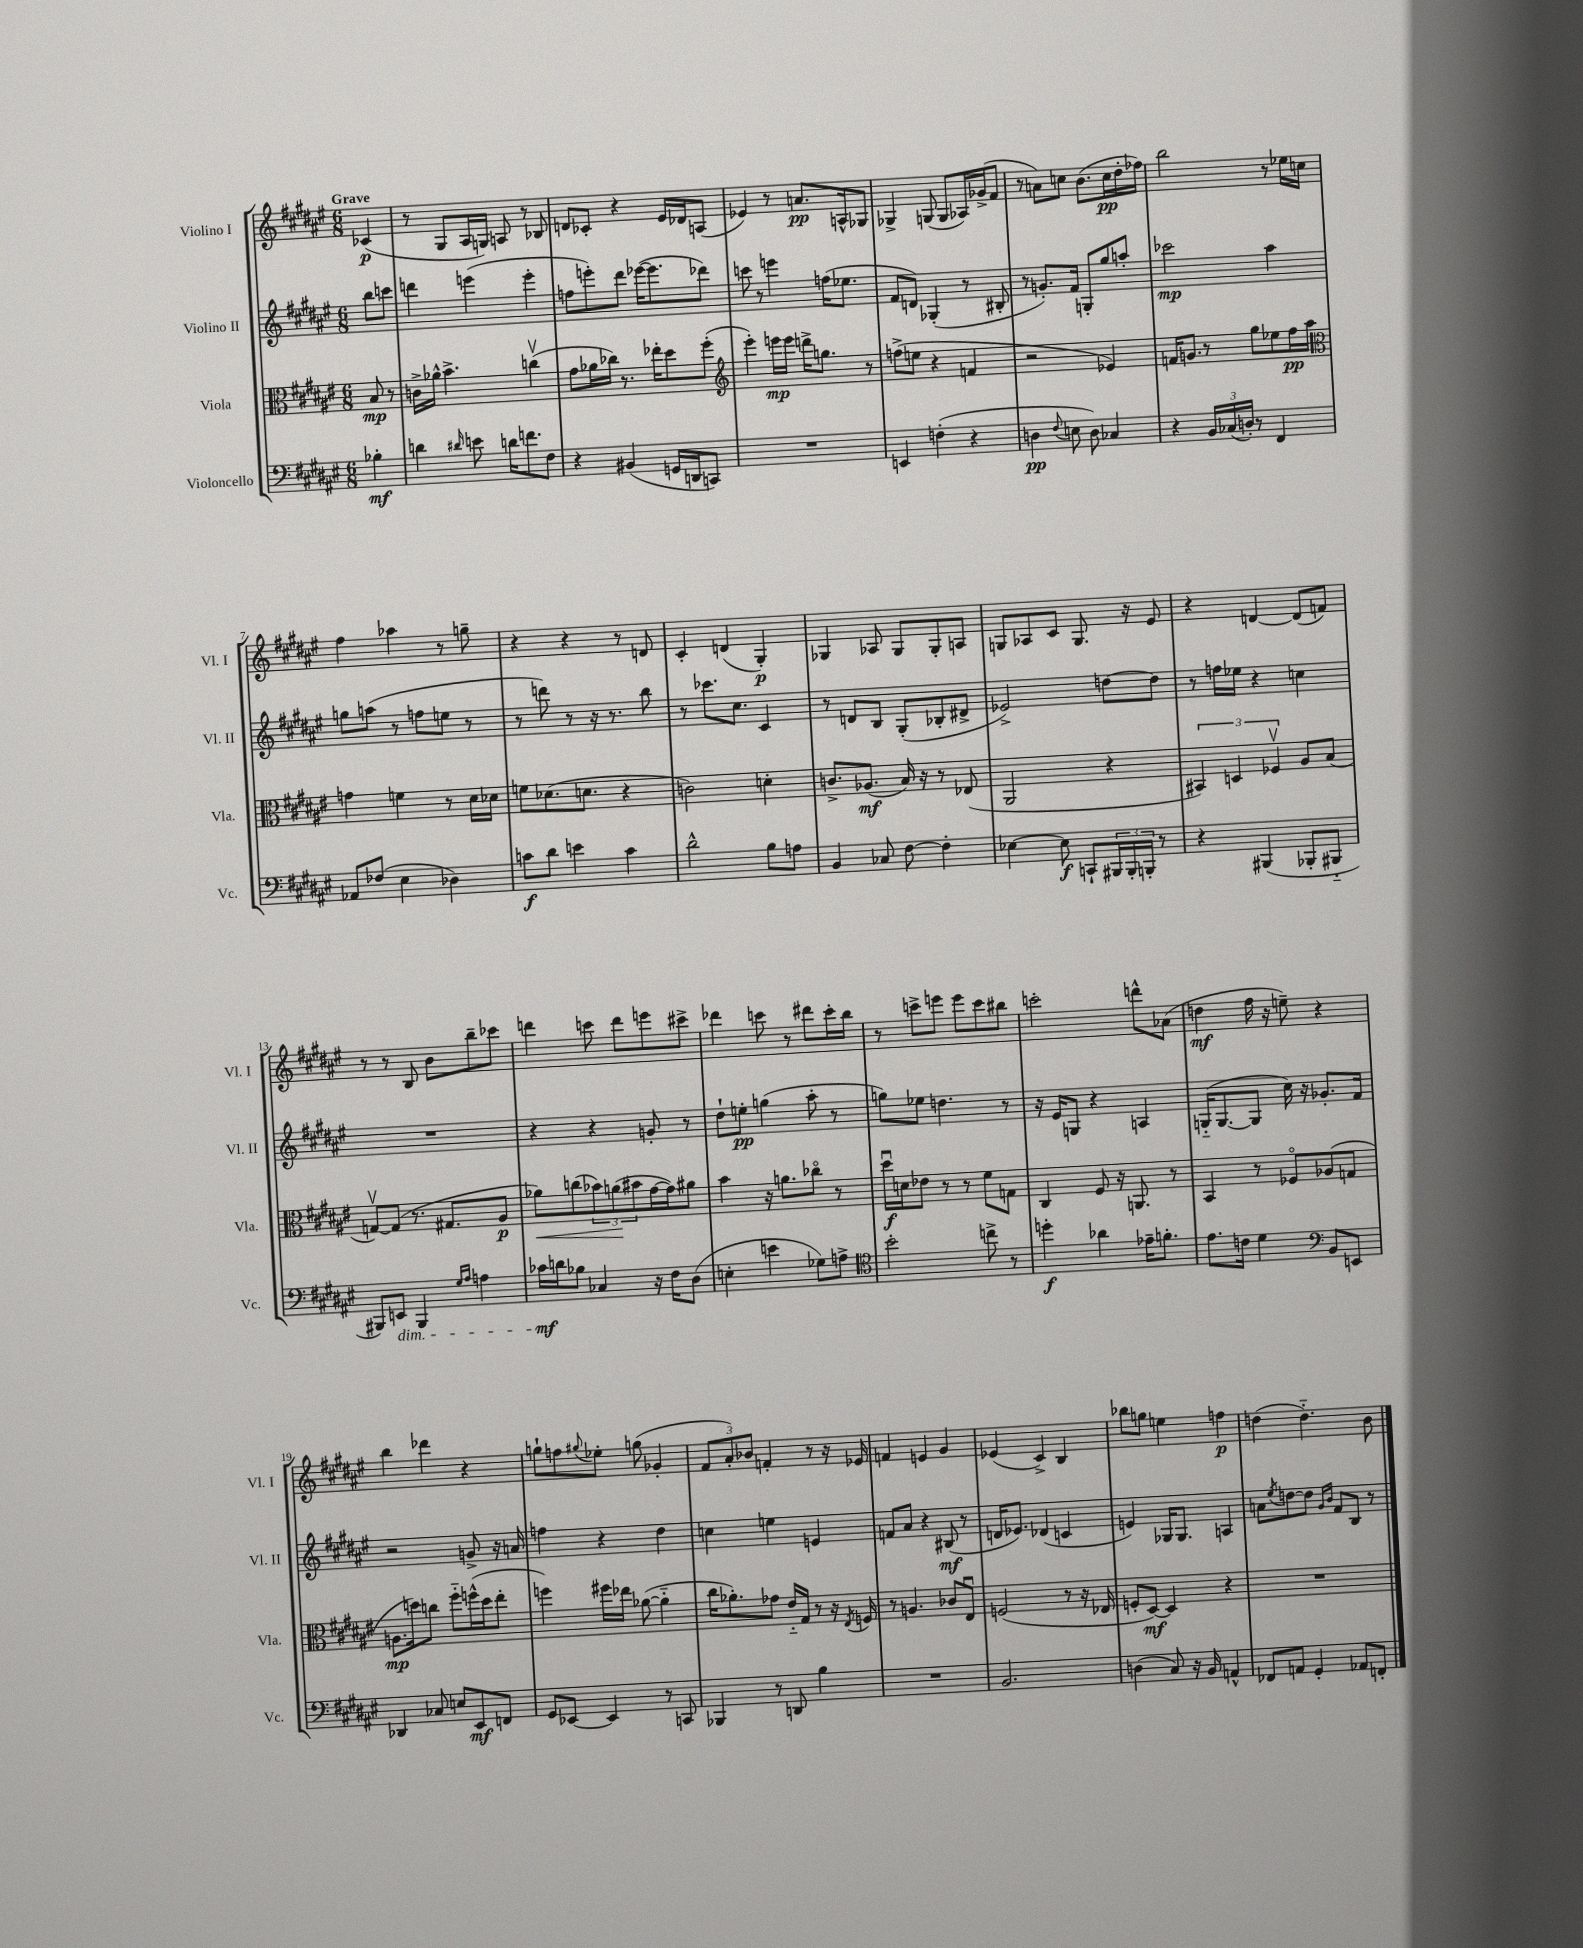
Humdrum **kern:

**kern	**kern	**kern	**kern
*staff4	*staff3	*staff2	*staff1
*clefF4	*clefC3	*clefG2	*clefG2
*k[f#c#g#d#a#e#]	*k[f#c#g#d#a#e#]	*k[f#c#g#d#a#e#]	*k[f#c#g#d#a#e#]
*M6/8	*M6/8	*M6/8	*M6/8
4B-'	8B	8bb	(4c-
.	8r	8ccc	.
=	=	=	=
4d	16c^	4ddd	8r
.	16a-^^	.	.
.	4.b^	.	8G#
16qqd#	.	.	.
8e	.	(4eee	16A#
.	.	.	16G)
16d	.	.	8A
8.f	.	.	.
.	(4ccv	4eee'	8r
8F#	.	.	8B-
=	=	=	=
4r	8g#	8ff	8d
.	16a-	8eee')	8c-'
.	16cc-)	.	.
(4BB#	8.r	8ddd#	4r
.	.	([16eee-	.
.	16ee-'	8.eee-]	.
16GG	8dd#	.	16e#
16DD	.	.	16d-
8CC)	(8ff#'	8ddd-)	(8A
=	=	=	=
*	*clefG2	*	*
2.r	4eee#')	8ccc	4e-)
.	.	8r	.
.	16eee	4eee	8r
.	16eee	.	.
.	16ddd^	.	8.a
.	8.gg	.	.
.	.	(16ff	.
.	.	8.ee-	16A^^
.	8r	.	8G-
=	=	=	=
4EE	(8ff^	8f#	4G-^
.	8ee	8d)	.
(4F'	4r	(4G-'	(8G
.	.	.	8G
4r	4f	8r	16A-)
.	.	.	(16g-^
.	.	8B#'	8f#
=	=	=	=
4D	2r	8r	8r
.	.	8.g')	8a)
8qqF#	.	.	.
8E	.	.	8cc
.	.	16f#	.
8D)	.	8G'	(8.b
4C-	4e-)	8gg#	.
.	.	.	16cc
.	.	8aa'	16dd#'
.	.	.	16ff-)
=	=	=	=
4r	16f	2ccc-	2bb
.	8.g	.	.
24BB	8r	.	.
(24C-	.	.	.
24D')	.	.	.
8r	8gg#	.	.
4FF#	8ee-	4aa#	8r
.	16ff#	.	16ee-
.	16aa#	.	16cc
=	=	=	=
*	*clefC3	*	*
8AA-	4g	8gg	4ff#
(8F-	.	(8aa	.
4E#	4f	8r	4aa-
.	.	8ff	.
4D-)	8r	8ee	8r
.	16d#	8r	8gg~
.	16d-	.	.
=	=	=	=
8c	8f	8r	4r
8d#	(8.d-	8ddd)	.
4e	.	8r	4r
.	8.d	.	.
.	.	16r	.
.	.	8.r	.
4c	4r	.	8r
.	.	8bb	8d
=	=	=	=
2d#^^	2c)	8r	4c#'
.	.	8.ccc-	.
.	.	.	(4d
.	.	8.cc#	.
8B	4d'	4c#	4G#')
8A	.	.	.
=	=	=	=
4BB	8.c^	8r	4G-
.	.	8d	.
.	(8.A-	.	.
8C-	.	8B	8A-
[8F#	16B)	(8G#'	8G-
.	16r	.	.
4F#']	8r	8B-'	8G-'
.	(8E-	8d#^	8A
=	=	=	=
[4E-	2AA#	2e-^)	8G
.	.	.	8A-
8E-]	.	.	8c#
8CC`	.	.	8.G
24BBB#	4r	[8dd	.
24BBB#'	.	.	.
.	.	.	16r
24BBB'	.	.	.
8r	.	8dd]	8e#
=	=	=	=
4r	6BB#)	8r	4r
.	.	16ff	.
.	6D	.	.
.	.	16ee-	.
(4BBB#	.	4r	[4d
.	6F-v	.	.
8BBB-'	8A#	4cc	(8d]
8BBB#'~	(8B	.	8f)
=	=	=	=
8BBB#)	[8Gv)	2.r	8r
8EE	(8G]	.	8r
4BBB#	8.r	.	8B
.	.	.	8b
.	8.G#	.	.
16qqG#	.	.	.
16qqA#	.	.	.
4A	.	.	8bb~
.	8A#	.	8ccc-
=	=	=	=
16c-	8a-)	4r	4ddd
16d	.	.	.
8B-	(8cc	.	.
4C-	12b-)	4r	8ccc
.	(12a	.	.
.	.	.	8ddd
.	12b#	.	.
16r	[16g#	8g'	8eee
16F#	16g#])	.	.
(8D#	8a#	8r	8ccc#^
=	=	=	=
4E'	4b	8dd#`	4ddd-
.	.	8ee'	.
4e	16r	(4gg	8ccc
.	8.a	.	.
.	.	.	8r
8G-)	8cc-o	8aa#'	8ddd#
8A^	8r	8r	16ccc'
.	.	.	16bb
=	=	=	=
*clefC4	*	*	*
2b'	16dd#u	8gg)	8r
.	16d	.	.
.	8e-	8ee-	8ccc^
.	8r	4.dd	8eee
.	8r	.	8eee
8cc^	8f#	.	8ccc
8r	8G	8r	8bb#
=	=	=	=
4dd'	4C#	16r	2ccc'
.	.	16e#	.
.	.	8G	.
4a-	8F#	4r	.
.	16r	.	.
.	8.AA	.	.
16e-~	.	4A	8ddd^^
8.f'	.	.	.
.	8r	.	(8a-
=	=	=	=
8.e#	4BB	(16G'~	4dd
.	.	[8.G	.
16c	.	.	.
4d#	8r	8G]	16ff#
.	.	.	16r
.	8F-o	16cc#)	8ee~)
.	.	16r	.
*clefF4	*	*	*
8BB	(8A-	8.g-'	4r
8EE	8G	.	.
.	.	16f#	.
=	=	=	=
4DD-	8.A	2r	4bb
.	16dd)	.	.
8C-	8cc	.	4ddd-
8E	8ff#'~	.	.
8EE#	(16ff^^	8g^	4r
.	16dd	.	.
8FF	8ee#'	16r	.
.	.	16a	.
=	=	=	=
8GG#	4ff)	4ff	8gg`
[8EE-	.	.	8ff
.	.	.	8qqgg#
4EE-]	16ff#	4r	8ee-'
.	16ee-	.	.
.	([8a-	.	(8gg
8r	4a-'~]	4dd#	4g-'
8CC	.	.	.
=	=	=	=
4BBB-	16cc#	4cc	12f#
.	8.a-')	.	.
.	.	.	12a#')
.	.	.	12b-
8r	8g-	4ee	4f'
8DD	16e#'~	.	.
.	16G#	.	.
4B	8r	4e	8r
.	16r	.	16r
.	8qE#	.	.
.	16F	.	16e-
=	=	=	=
2.r	8r	8f	4f
.	4.A	8a#	.
.	.	4r	4e
.	8c-	(8B#	4g#
.	8E#u	8r	.
=	=	=	=
2.BB	(2F	16d	(4e-
.	.	8.e-)	.
.	.	(4d-	4c#^)
.	8r	4c	4B
.	16r	.	.
.	16E-	.	.
=	=	=	=
(4D	8F'	4e)	8bb-
.	[8D#)	.	8gg
8C#)	4D#]	16G-	4ee
.	.	8.G-	.
16r	.	.	.
16BB	.	.	.
4AA^^	4r	4A	4ff
=	=	=	=
8FF-	2.r	8a	(4dd
.	.	8qee#	.
8AA	.	[8dd	.
4GG#'	.	8dd]	4.dd'~)
.	.	16qqg#	.
.	.	16qqb	.
.	.	8f#	.
8AA-	.	8B	.
8FF'	.	8r	8b
==	==	==	==
*-	*-	*-	*-
